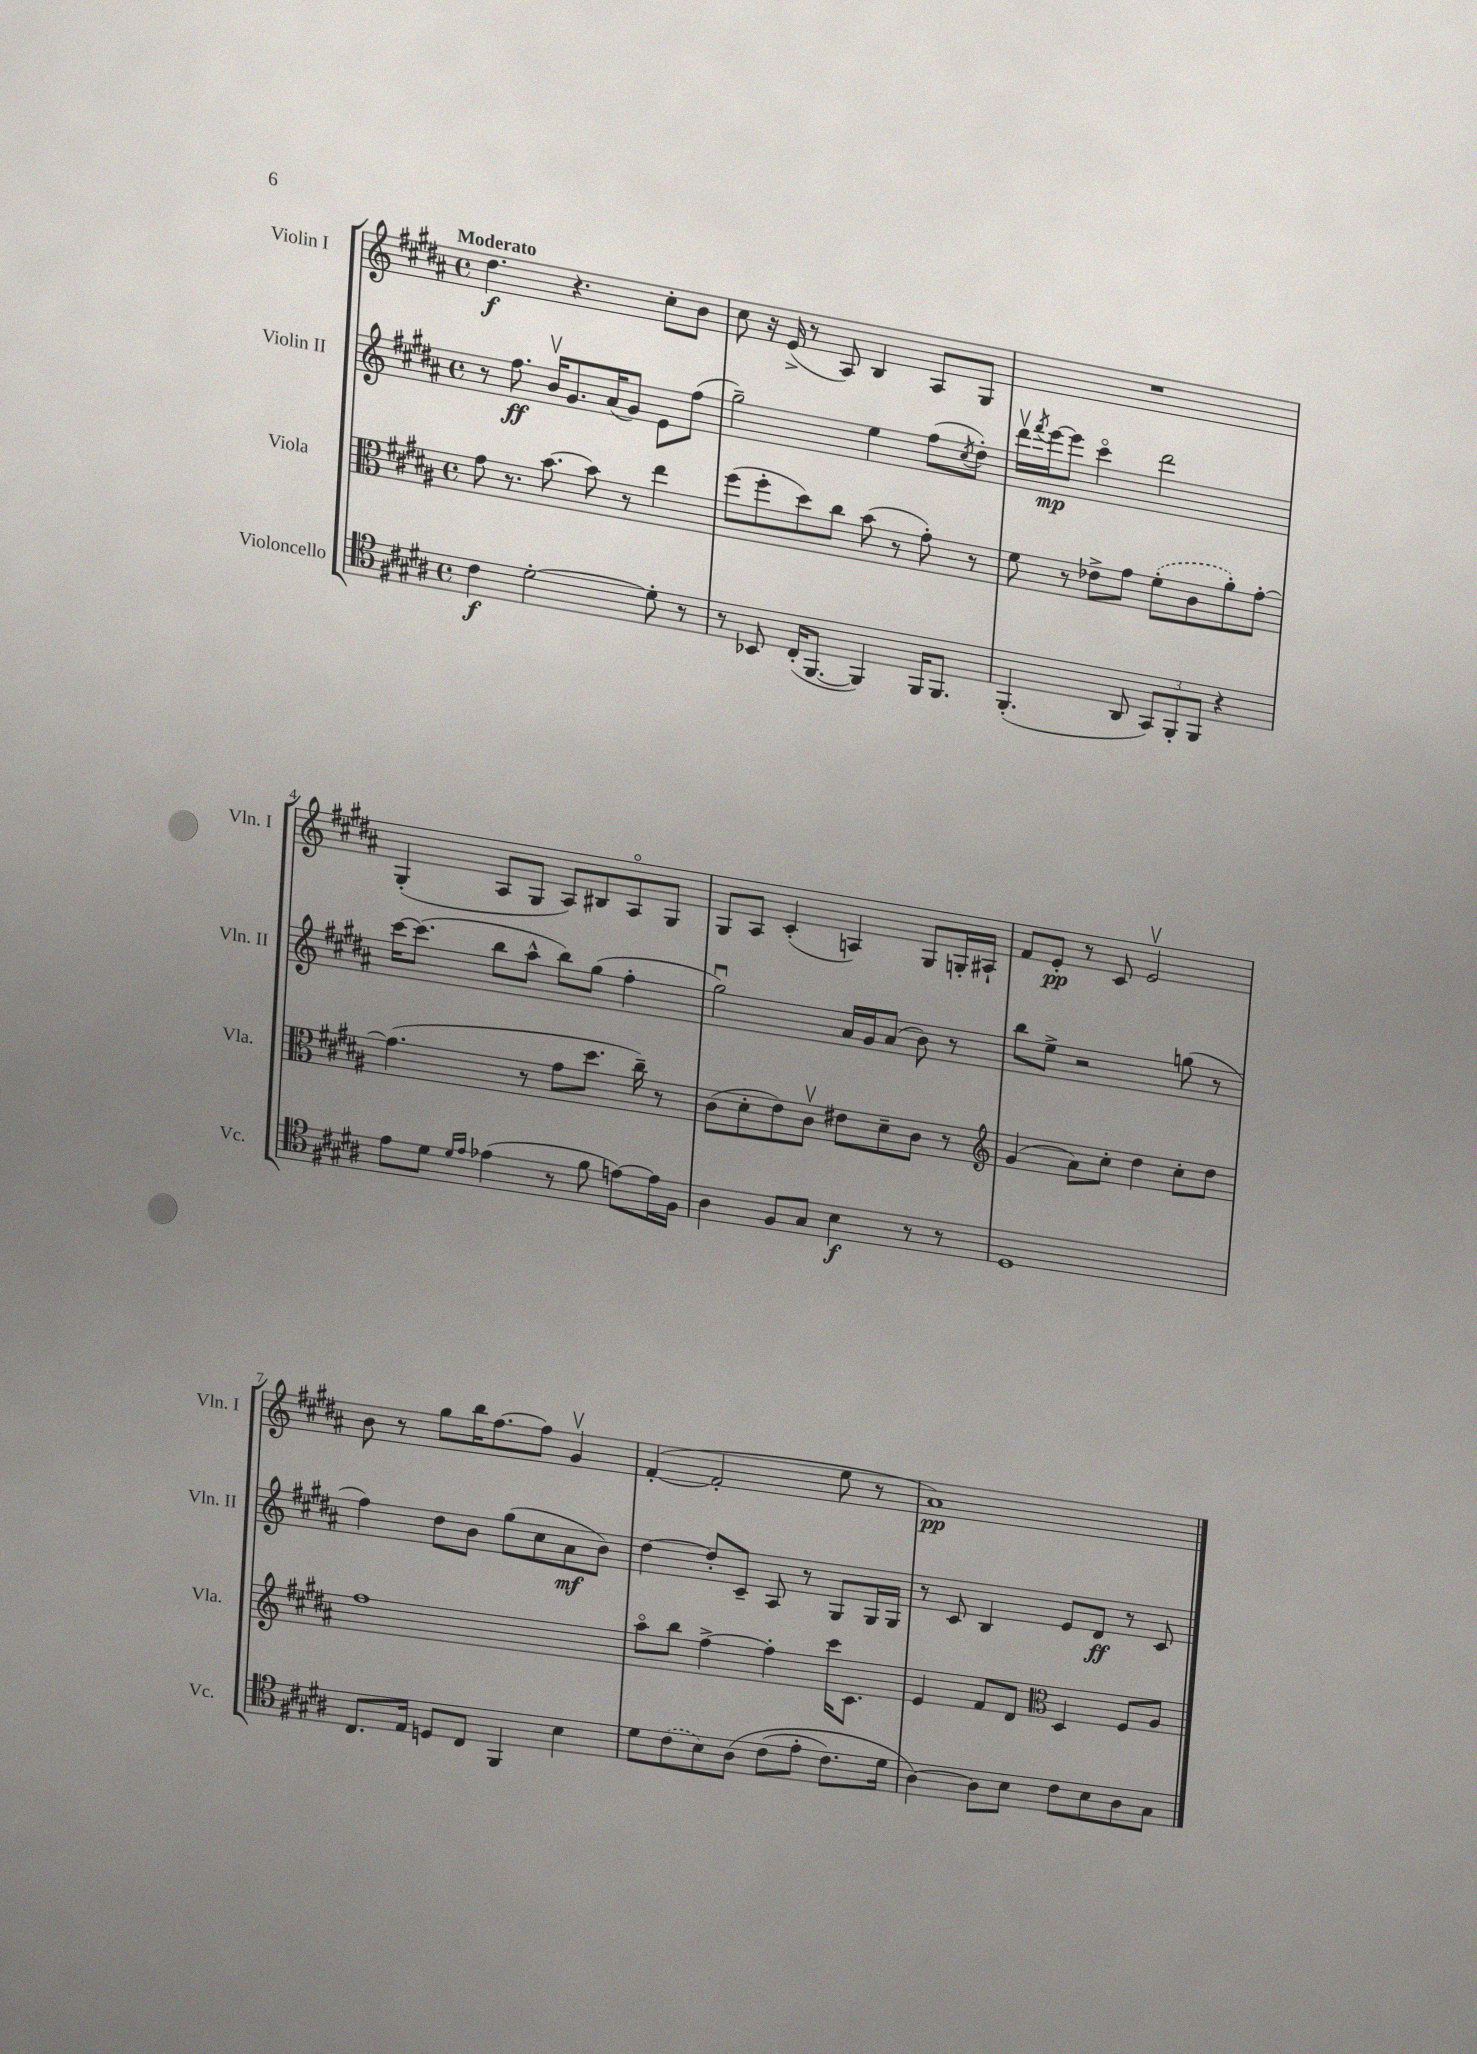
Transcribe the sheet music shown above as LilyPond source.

<<
\new StaffGroup <<
\new Staff = "s0" \with { instrumentName = "Violin I" shortInstrumentName = "Vln. I" } {
    \clef treble \key b \major \defaultTimeSignature \time 4/4 \tempo "Moderato"
    dis''4.\f r4. cis''8-. b'8 |
    cis''8 r16 e'16->( r8 ais8) b4 ais8 gis8 |
    R1 |
    gis4-.( ais8 gis8 ais8) bis8 ais8\flageolet gis8 |
    gis8 ais8 cis'4-.( a4) gis8 g16-. ais16-! |
    fis'8 e'8-.\pp r8 cis'8 e'2\upbow |
    b'8 r8 gis''8 b''16 fis''8.~ fis''8 gis'4\upbow |
    fis'4~-.( fis'2-. e''8 r8 |
    ais'1\pp) \bar "|." |
}
\new Staff = "s1" \with { instrumentName = "Violin II" shortInstrumentName = "Vln. II" } {
    \clef treble \key b \major \defaultTimeSignature \time 4/4
    r8 fis''8.\ff b'16\upbow gis'8. ais'16( gis'8) e'8 fis''8( |
    gis''2--) e''4 fis''8( \acciaccatura { cis''8 } dis''8-.) |
    dis'''16\upbow \acciaccatura { fis'''8 } e'''16~\mp e'''8 cis'''4\flageolet dis'''2 |
    cis'''16~ cis'''8.( b''8 ais''8-^ b''8) gis''8( fis''4-. |
    gis''2\downbow) ais'16 gis'16 ais'8( b'8) r8 |
    b''8 e''8-> r2 g''8( r8 |
    fis''4) dis''8 b'8 gis''8( cis''8 ais'8\mf b'8) |
    dis''4~ dis''8-. cis'8-- ais8 r8 gis8 gis16 gis16 |
    r8 cis'8 b4 e'8 dis'8\ff r8 cis'8 \bar "|." |
}
\new Staff = "s2" \with { instrumentName = "Viola" shortInstrumentName = "Vla." } {
    \clef alto \key b \major \defaultTimeSignature \time 4/4
    gis'8 r8. b'8.~ b'8 r8 e''4 |
    fis''8( fis''8-. dis''8) cis''8 b'8( r8 gis'8-.) r8 |
    fis'8 r8 ees'8-> gis'8 \once \slurDashed fis'8-.( cis'8 ais'8-.) gis'8~-. |
    gis'4.( r8 gis'8 dis''8. cis''16--) r8 |
    cis'8( dis'8-. e'8) cis'8\upbow eis'8 dis'8-- cis'8 r8 |
    \clef treble gis'4( ais'8) cis''8-. dis''4 cis''8-. dis''8 |
    fis''1 |
    ais''8\flageolet b''8 fis''4~-> fis''4-. cis'''16 cis'8. |
    e'4 fis'8 dis'8 \clef alto dis4 fis8 ais8 \bar "|." |
}
\new Staff = "s3" \with { instrumentName = "Violoncello" shortInstrumentName = "Vc." } {
    \clef tenor \key b \major \defaultTimeSignature \time 4/4
    cis'4\f dis'2~-. dis'8-. r8 |
    r8 bes,8 cis16-.( fis,8.~ fis,4) fis,16 fis,8. |
    fis,4.-.( ais,8 \tuplet 3/2 { gis,8) fis,8-. fis,8 } r4 |
    e'8 dis'8 \grace { dis'16 e'16 } ees'4( r8 fis'8 e'8~) e'16 fis16 |
    ais4 fis8 gis8 b4\f r8 r8 |
    dis1 |
    cis8. e16 d8 cis8 fis,4 b4 |
    dis'8 \once \slurDashed cis'8( b8) ais8\( cis'8( e'8-. cis'8.) dis'16 |
    ais4~\) ais8 b8 cis'8 b8 ais8 gis8 \bar "|." |
}
>>
>>
